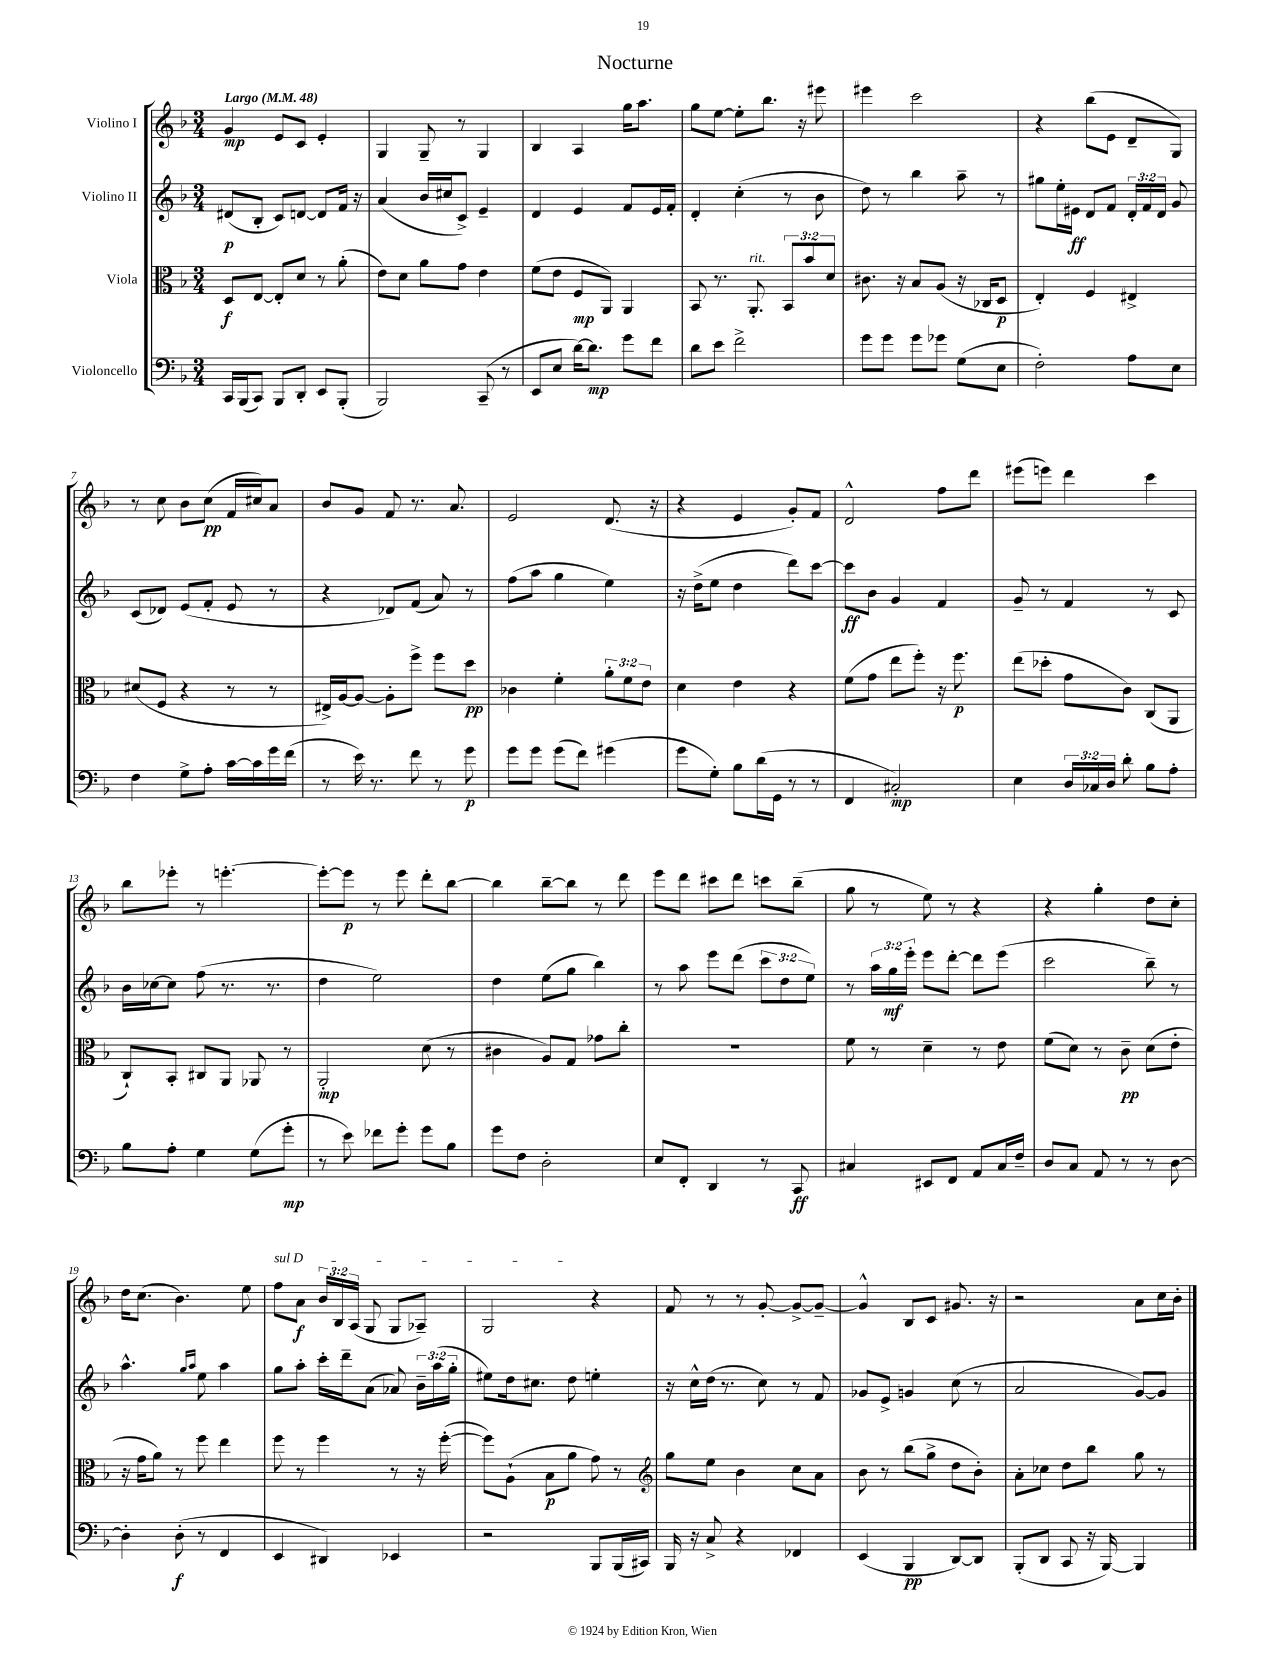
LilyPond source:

\header { title = "Nocturne" }
<<
\new StaffGroup <<
\new Staff = "s0" \with { instrumentName = "Violino I" } {
    \clef treble \key f \major \numericTimeSignature \time 3/4 \override Staff.TupletNumber.text = #tuplet-number::calc-fraction-text \tempo "Largo" 4 = 48
    \autoBeamOff g'4\mp e'8[ c'8] e'4-. |
    g4 g8-- r8 g4 |
    bes4 a4 g''16[ a''8.] |
    g''8[ e''8]~ e''8[-. bes''8.] r16 eis'''8 |
    eis'''4 c'''2 |
    r4 bes''8[( e'8] d'8[-- g8]) |
    r8 c''8 bes'8[ c''8]\pp( f'16[ cis''16) a'8] |
    bes'8[ g'8] f'8 r8. a'8. |
    e'2 d'8.( r16 |
    r4 e'4 g'8[-.) f'8] |
    d'2-^ f''8[ d'''8] |
    eis'''8[( e'''8]) d'''4 c'''4 |
    bes''8[ ees'''8]-. r8 e'''4.~-. |
    e'''8[~-. e'''8]\p r8 e'''8 d'''8[-. bes''8]~ |
    bes''4 bes''8[~-- bes''8] r8 d'''8 |
    e'''8[ d'''8] cis'''8[ d'''8] c'''8[ bes''8]--( |
    g''8 r8 e''8) r8 r4 |
    r4 g''4-. d''8[ c''8]-. |
    d''16[ c''8.]( bes'4.) e''8 |
    \once \override TextSpanner.bound-details.left.text = \markup { \italic "sul D" } f''8[\startTextSpan a'8]\f \tuplet 3/2 { bes'16[ bes16 a16]( } g8 g8[ aes8]--) |
    g2\stopTextSpan r4 |
    f'8 r8 r8 g'8~-. g'8[~-> g'8]~-- |
    g'4-^ bes8[ c'8] gis'8. r16 |
    r2 a'8[ c''16 bes'16]-. \bar "|." |
}
\new Staff = "s1" \with { instrumentName = "Violino II" } {
    \clef treble \key f \major \numericTimeSignature \time 3/4 \override Staff.TupletNumber.text = #tuplet-number::calc-fraction-text
    \autoBeamOff dis'8[\p( bes8]-. c'8[) d'8]~ d'8[ f'16] r16 |
    a'4( bes'16[ cis''16 c'8]->) e'4-- |
    d'4 e'4 f'8[ e'16 f'16]-. |
    d'4-. c''4-.( r8 bes'8 |
    d''8) r8 bes''4 a''8-- r8 |
    gis''8[ e''16-. eis'16]\ff d'8[ f'8] \tuplet 3/2 { d'16[-. f'16 d'16] } g'8 |
    c'8[( des'8]) e'8[( f'8]-. e'8 r8 |
    r4 des'8[) f'8]( a'8) r8 |
    f''8[( a''8] g''4 e''4) |
    r16 d''16[->( e''8] d''4 d'''8[) c'''8]~ |
    c'''8[\ff bes'8] g'4 f'4 |
    g'8-- r8 f'4 r8 c'8 |
    bes'16[ ces''16~ ces''8] f''8( r8. r8. |
    d''4 e''2) |
    d''4 e''8[( g''8] bes''4) |
    r8 a''8 e'''8[ d'''8]( \tuplet 3/2 { c'''8[ d''8 e''8]) } |
    r8 \tuplet 3/2 { a''16[ g''16\mf e'''16]-. } e'''8[ d'''8]~-. d'''8[ e'''8]( |
    c'''2 bes''8--) r8 |
    a''4.-^ \grace { g''16[ a''16] } e''8 a''4 |
    g''8[ a''8]-. c'''16[-. d'''16-- a'8]( aes'8) \tuplet 3/2 { bes'16[-- a''16( g''16]-. } |
    eis''8[) d''16 cis''8.] d''8 e''4-. |
    r16 c''16[-^ d''16]( r8. c''8) r8 f'8 |
    ges'8[ e'8]-> g'4 c''8( r8 |
    a'2 g'8[~) g'8] \bar "|." |
}
\new Staff = "s2" \with { instrumentName = "Viola" } {
    \clef alto \key f \major \numericTimeSignature \time 3/4 \override Staff.TupletNumber.text = #tuplet-number::calc-fraction-text
    \autoBeamOff d8[\f e8]~ e8[-. d'8] r8 a'8-.( |
    e'8[) d'8] a'8[ g'8] e'4 |
    f'8[( e'8] f8[\mp a,8]) a,4 |
    bes,8 r8. a,8.-.^\markup { \italic "rit." } \tuplet 3/2 { bes,8[ bes'8 d'8] } |
    cis'8. r16 bes8[ a8]( r16 ces16[ d8]\p |
    e4-.) f4 eis4-> |
    dis'8[( f8] r4 r8 r8 |
    eis16[->) a16~ a8]~ a8[-. f''8]-> f''8[ d''8]\pp |
    ces'4 f'4-. \tuplet 3/2 { a'8[-. f'8 e'8] } |
    d'4 e'4 r4 |
    f'8[( g'8] e''8[ f''8]-.) r16 f''8.\p |
    e''8[( des''8]-. g'8[ c'8]) c8[( a,8] |
    c8[-!) bes,8]-. cis8[ a,8] aes,8 r8 |
    a,2-.\mp d'8( r8 |
    cis'4 a8[) g8] ges'8[ c''8]-. |
    R2. |
    f'8 r8 d'4-- r8 e'8 |
    f'8[( d'8]) r8 c'8--\pp d'8[( e'8]-. |
    r16 g'16[ a'8]) r8 f''8 e''4 |
    f''8 r8 f''4 r8 r16 f''16~-.( |
    f''8[) a8]-!( bes8[\p a'8] g'8) r8 |
    \clef treble g''8[ e''8] bes'4 c''8[ a'8] |
    bes'8 r8 bes''8[( g''8]-> d''8[ bes'8]-.) |
    a'8[-. ces''8] d''8[ bes''8] g''8 r8 \bar "|." |
}
\new Staff = "s3" \with { instrumentName = "Violoncello" } {
    \clef bass \key f \major \numericTimeSignature \time 3/4 \override Staff.TupletNumber.text = #tuplet-number::calc-fraction-text
    \autoBeamOff c,16[ bes,,16( c,8]) bes,,8[ d,8]-. e,8[ bes,,8]-.( |
    bes,,2) c,8--( r8 |
    e,8[ e8] d'16[~) d'8.]\mp g'8[ f'8] |
    d'8[ e'8] f'2-> |
    g'8[ g'8] g'8[ ges'8] g8[( e8] |
    f2-.) a8[ e8] |
    f4 g8[-> a8]-. c'16[~ c'16 g'16 f'16]( |
    r8 e'16) r8. f'8 r8 g'8\p |
    g'8[ g'8] g'8[( f'8]) gis'4( |
    g'8[ g8]-.) bes8[ d'16( g,16] r8 r8 |
    f,4 cis2-.\mp) |
    e4 \tuplet 3/2 { d16[ ces16 d16] } d'8-. bes8[ a8]-. |
    bes8[ a8]-. g4 g8[( g'8]-.\mp |
    r8 e'8) fes'8[ g'8]-. g'8[ bes8] |
    g'8[ f8] d2-. |
    e8[ f,8]-. d,4 r8 c,8\ff |
    cis4 eis,8[ f,8] a,8[ cis16 f16]-- |
    d8[ c8] a,8 r8 r8 d8~ |
    d4-. d8-.\f( r8 f,4 |
    e,4 dis,4) ees,4 |
    r2 bes,,8[ bes,,16( cis,16]) |
    bes,,16 r16 c8-> r4 fes,4 |
    e,4( bes,,4\pp d,8[~) d,8] |
    bes,,8[-.( d,8] c,8 r16 bes,,16~) bes,,4 \bar "|." |
}
>>
>>
